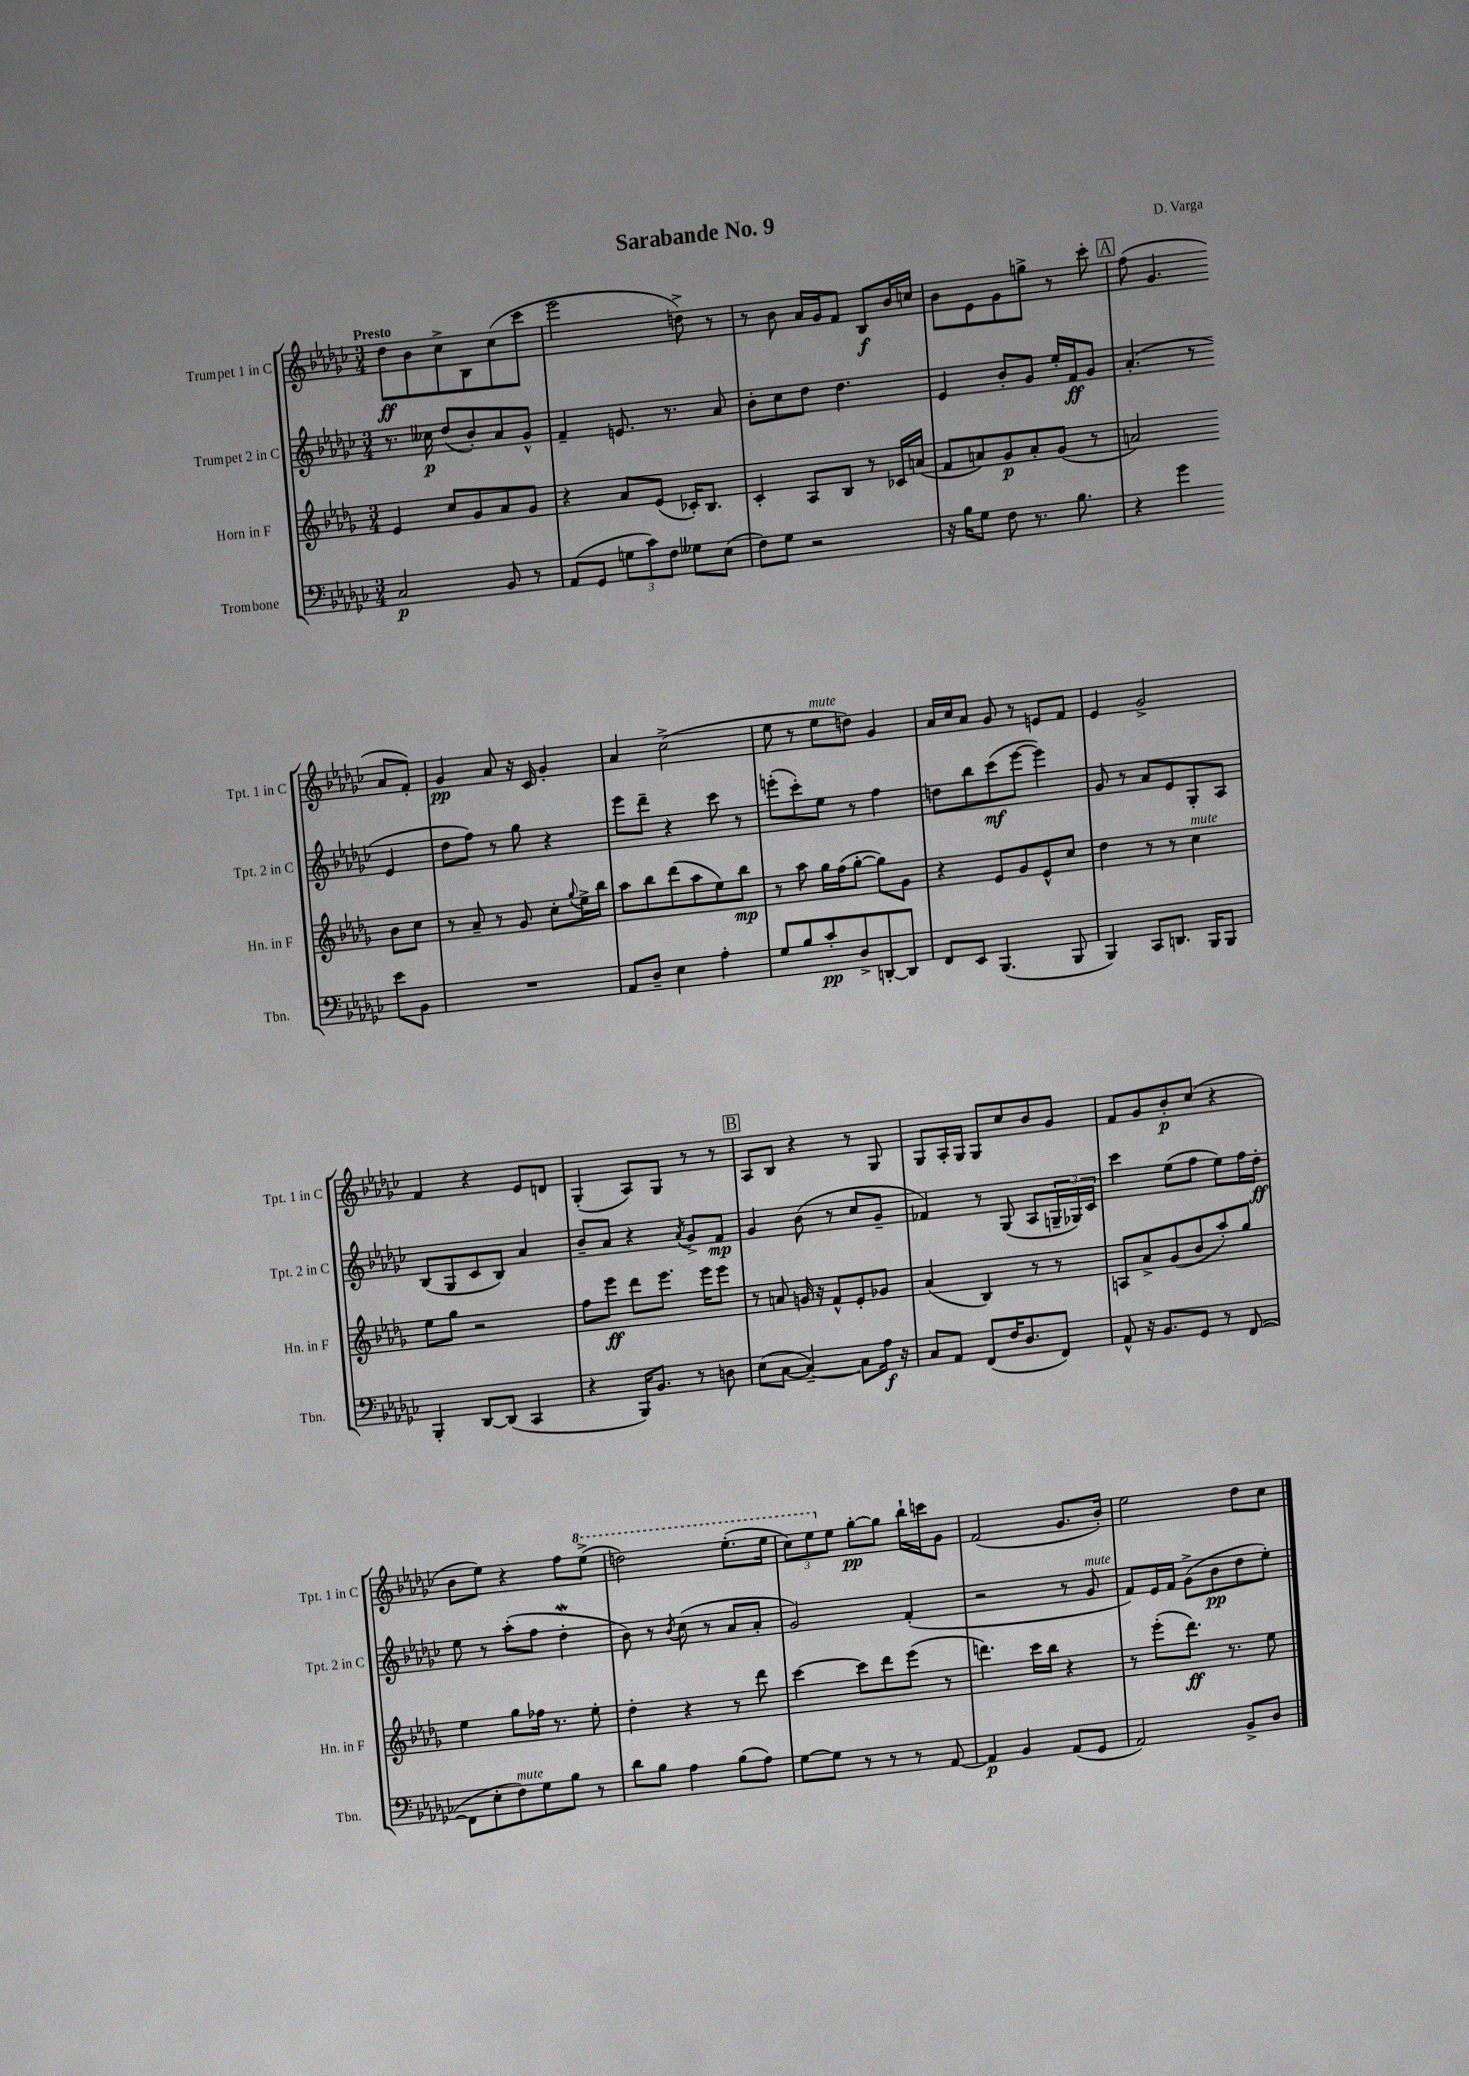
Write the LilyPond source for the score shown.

\header { title = "Sarabande No. 9" composer = "D. Varga" }
<<
\new StaffGroup <<
\new Staff = "s0" \with { instrumentName = "Trumpet 1 in C" shortInstrumentName = "Tpt. 1 in C" } {
    \clef treble \key ges \major \numericTimeSignature \time 3/4 \tempo "Presto"
    des''8\ff bes'8 ces''8-> bes8 ces''8( ces'''8 |
    ees'''2 d''8->) r8 |
    r8 bes'8 aes'16 ges'16 f'8 bes8\f bes'16 c''16 |
    bes'8 ees'8 ges'8 g''8-> r8 ces'''8-. |
    \mark \markup { \box "A" } f''8( ges'4. aes'8 f'8-.) |
    ges'4\pp aes'8 r16 ces'16 ges'4-. |
    aes'4 ces''2->( |
    ees''8 r8 ees''8^\markup { \italic "mute" } d''8) ges'4 |
    aes'16 ces''16 aes'8 ges'8 r8 e'8 f'8 |
    ees'4 ges'2-> |
    f'4 r4 ees'8 d'8 |
    ges4-.( aes8) ges8 r8 r8 |
    \mark \markup { \box "B" } aes8 bes8 r4 r8 ges8 |
    ges8 aes16-. ges16 ges8 ces''8 bes'8 ges'8 |
    f'8 ges'8 bes'8-.\p ces''8( r4 |
    bes'8 ees''8) r4 f''8 \ottava #1 ees'''8->( |
    d'''2) ees'''8.-.( ees'''16 |
    \tuplet 3/2 { ces'''8) ees'''8 \ottava #0 ees''8 } ges''8~-.\pp ges''8 bes''16-! c'''16 ges'8 |
    f'2( ges'8. bes'16-.) |
    ees''2 des''8 ces''8 \bar "|." |
}
\new Staff = "s1" \with { instrumentName = "Trumpet 2 in C" shortInstrumentName = "Tpt. 2 in C" } {
    \clef treble \key ges \major \numericTimeSignature \time 3/4
    r8. ceses''16\p des''8( bes'8-.) aes'8 ges'8-^ |
    f'4-- e'8. r8. aes'8 |
    bes'8-. ces''8 des''8 des''4. |
    ees'4 bes'8-. ges'8 ees''16-. f'16\ff ges'8 |
    \mark \markup { \box "A" } aes'4.-.( r8 ees'4 |
    des''8 f''8) r8 ges''8 r4 |
    ees'''8 des'''8-- r4 ces'''8 r8 |
    e'''8-.( ces'''8-.) ees''8 r8 f''4 |
    d''8 bes''8 ces'''8\mf( ees'''8~ ees'''4) |
    ges'8 r8 aes'8 ees'8 ges8-. aes8 |
    bes8( ges8 ces'8 bes8) aes'4 |
    bes'8-- aes'8 r4 \acciaccatura { aes'8 } ges'8-> f'8\mp |
    \mark \markup { \box "B" } ges'4 bes'8( r8 ces''8 ges'8-- |
    fes'4) r8 ges8( aes8 \tuplet 3/2 { g16-- ges16) ces'16 } |
    ces'''4 ees''8( f''8 ees''8) f''16 des''16-.\ff |
    ees''8 r8 aes''8-.( f''8 des''4-.\mordent |
    bes'8) r8 \acciaccatura { bes'8 } ces''8( r8 aes'8 aes'8-. |
    ges'2) f'4-.( |
    r2 r8 ges'8^\markup { \italic "mute" } |
    f'8) ees'16 f'16 ges'8->( bes'8\pp des''8 ees''8-.) \bar "|." |
}
\new Staff = "s2" \with { instrumentName = "Horn in F" shortInstrumentName = "Hn. in F" } {
    \clef treble \key des \major \numericTimeSignature \time 3/4
    ees'4 c''8 ges'8 aes'8 ges'8 |
    r4 aes'8 ees'8( ces'16-.) bes8. |
    c'4-. aes8 bes8 r8 ces'16 a'16( |
    f'8 a'8) ges'8\p a'8-. ges'8( r8 |
    \mark \markup { \box "A" } a'2) bes'8 c''8 |
    r8 aes'8-- r8 ges'8 c''8-. \appoggiatura { ges''8 } ees''16-> bes''16 |
    aes''8 bes''8 des'''8( aes''8 ees''8) bes''8\mp |
    r8 aes''8 ges''16 f''16( ges''8~-. ges''8) ges'8 |
    r4 ees'8 ges'8 ees'8-^ c''8 |
    des''4 r8 r8 c''4^\markup { \italic "mute" } |
    ees''8 ges''8 r2 |
    f''8 ees'''8\ff des'''8 ees'''8. ees'''16 ees'''8 |
    \mark \markup { \box "B" } r8 a'8 g'16 r16 f'8-^ ees'8-. ges'8 |
    aes'4( bes4) r8 r8 |
    a8 aes'8-> ges'8( bes'8 aes''8-.) ges''8 |
    ees''4 ges''8 fes''16 r8. ees''8-. |
    des''4-. r4 r8 des'''8 |
    c'''4~ c'''8 des'''8 ees'''8( r8 |
    d'''4.) c'''16 bes''16 r4 |
    r8 ees'''8-.( des'''8.\ff) r8. ees''8 \bar "|." |
}
\new Staff = "s3" \with { instrumentName = "Trombone" shortInstrumentName = "Tbn." } {
    \clef bass \key ges \major \numericTimeSignature \time 3/4
    ces2\p bes,8 r8 |
    aes,8( ges,8 \tuplet 3/2 { g8 ces'8) f8 } geses8 ees8( |
    f8) ges8 r2 |
    r16 bes16 ges8 f8 r8. bes8. |
    \mark \markup { \box "A" } r4 ges'4 ees'8 bes,8 |
    R2. |
    aes,8 des8-- ees4 aes4-. |
    ges8 bes8 ces'8-.\pp des8-> d,8~-. d,8 |
    f,8 ees,8 bes,,4.( bes,,8 |
    bes,,4) ces,8 d,8. bes,,16 bes,,8 |
    bes,,4-. des,8~ des,8( ces,4 |
    r4 bes,,16) bes,8. r8 d8 |
    \mark \markup { \box "B" } ees8( ces8~ ces4~--) ces8 aes16\f r16 |
    ces8 aes,8 f,8( f16 des8. f,8) |
    aes,8-^ r16 bes,8. ges,8 r8 f,8~( |
    f,8 ees8-. f8^\markup { \italic "mute" }) ges8 bes8 r8 |
    des'8 bes8 aes4 bes8( aes8) |
    ges8~ ges8 r8 r8 r8 aes,8~ |
    aes,4\p bes,4 aes,8( ges,8 |
    aes,2) bes,8-> des8 \bar "|." |
}
>>
>>
\layout { \context { \Score \remove "Bar_number_engraver" } }
